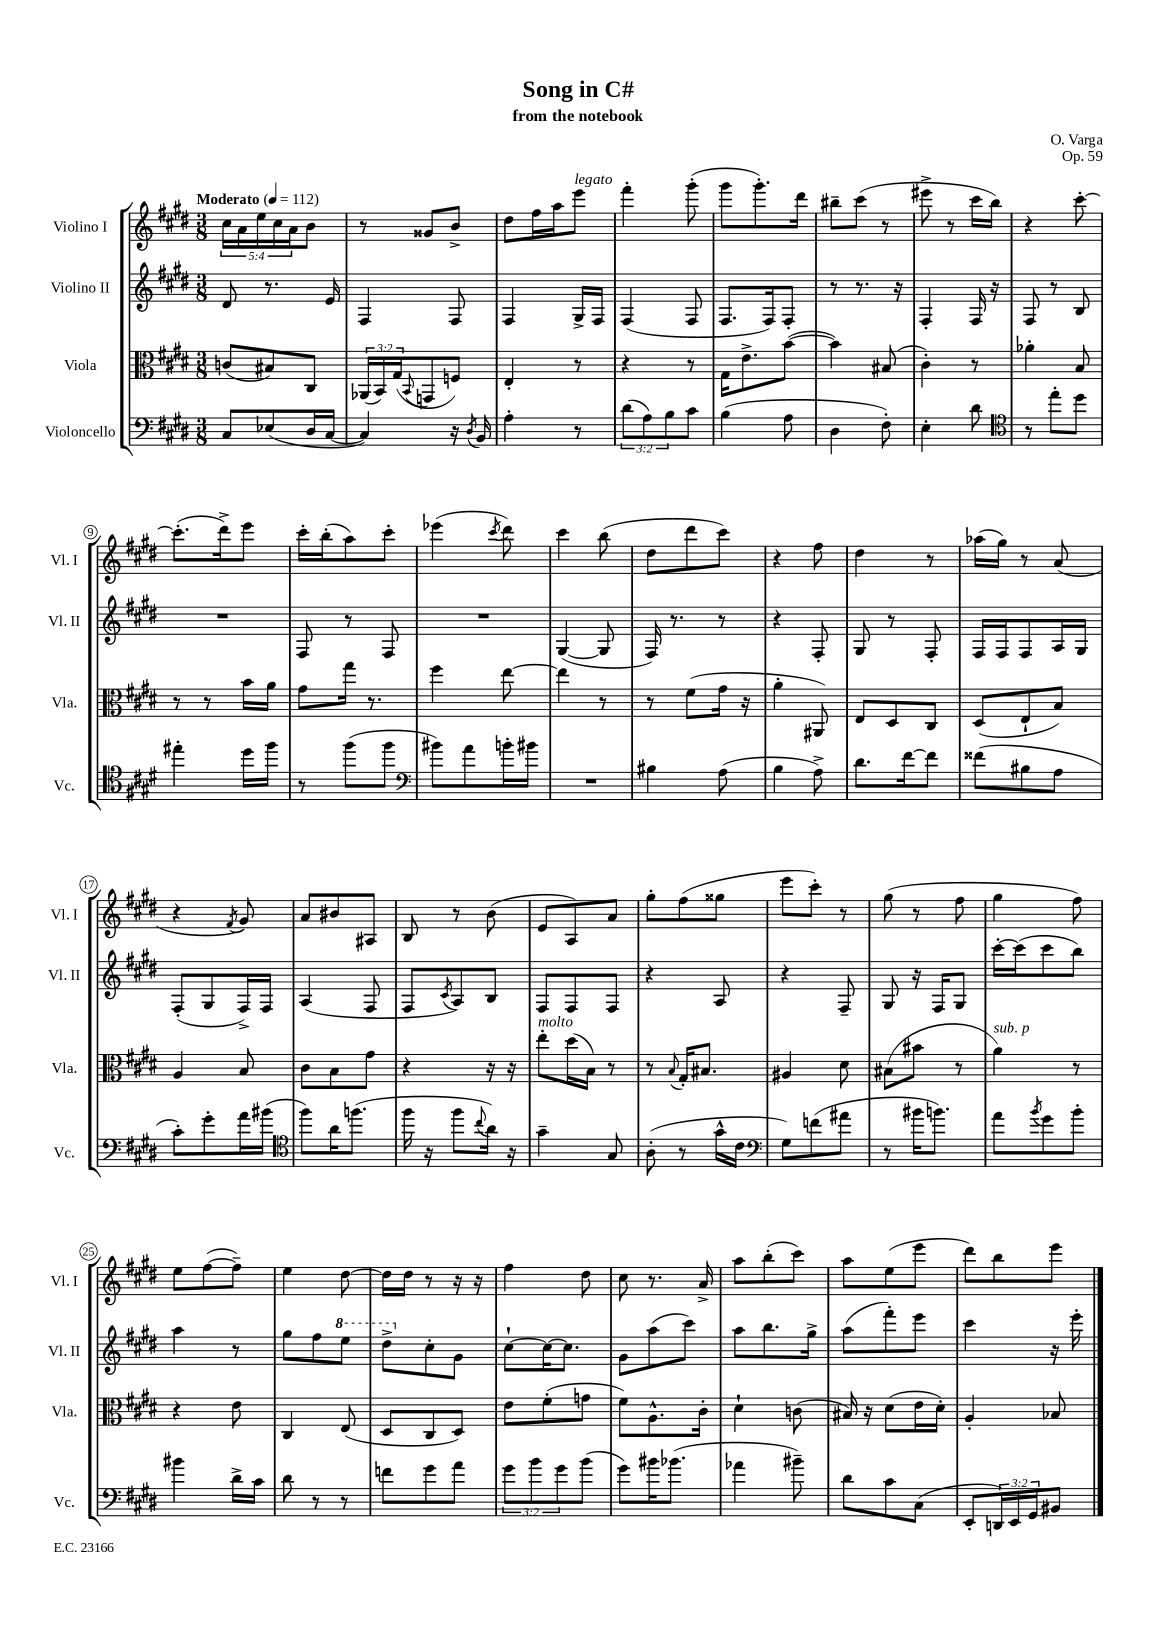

**kern	**kern	**kern	**kern
*staff4	*staff3	*staff2	*staff1
*clefF4	*clefC3	*clefG2	*clefG2
*k[f#c#g#d#]	*k[f#c#g#d#]	*k[f#c#g#d#]	*k[f#c#g#d#]
*M3/8	*M3/8	*M3/8	*M3/8
*MM112	*MM112	*MM112	*MM112
8C#	(8c	8d#	20cc#
.	.	.	20a
.	.	.	20ee
(8E-	8B#)	8.r	.
.	.	.	20cc#
.	.	.	20a
16D#	8C#	.	8b
[16C#	.	16e	.
=	=	=	=
4C#])	(24AA-	4F#	8r
.	24BB)	.	.
.	(24G#	.	.
.	8qqBB	.	.
.	8GG	.	8g##
16r	8F)	8F#	8b^
8qD#	.	.	.
16BB	.	.	.
=	=	=	=
4A'	4E'	4F#	8dd#
.	.	.	16ff#
.	.	.	16aa
8r	8r	16G#^	8eee
.	.	16F#	.
=	=	=	=
(12d#	4r	(4F#	4fff#'
12A)	.	.	.
12B	.	.	.
8c#	8r	8F#	(8ggg#'
=	=	=	=
(4B	16G#	8.F#	8ggg#
.	8.e^	.	.
.	.	.	8.ggg#')
.	.	16F#)	.
8A	([8b	8F#'	.
.	.	.	16ddd#
=	=	=	=
4D#	4b])	8r	8bb#~
.	.	8.r	(8ccc#
8F#')	(8B#	.	8r
.	.	16r	.
=	=	=	=
4E'	4c#')	4F#'	8eee#^
.	.	.	8r
8d#	8r	16F#	16ccc#
.	.	16r	16bb)
=	=	=	=
*clefC4	*	*	*
8r	4a-'	8F#	4r
8ee'	.	8r	.
8dd#	8B	8B	[8ccc#'
=	=	=	=
4ee#'	8r	4.r	(8.ccc#']
.	8r	.	.
.	.	.	16ddd#^)
16dd#	16b	.	8eee
16ff#	16a	.	.
=	=	=	=
8r	8g#	8F#	16ccc#'
.	.	.	(16bb'
(8ff#	16gg#	8r	8aa)
.	8.r	.	.
8ff#	.	8F#	8ccc#'
=	=	=	=
*clefF4	*	*	*
8b#)	4ff#	4.r	(4eee-
8a	.	.	.
.	.	.	8qccc#
16b'	[8ee	.	8ddd#)
16b#	.	.	.
=	=	=	=
4.r	4ee]	([4G#	4ccc#
.	8r	8G#]	(8bb
=	=	=	=
4B#	8r	16F#)	8dd#
.	.	8.r	.
.	(8f#	.	8ddd#
(8A	16g#	8r	8ccc#)
.	16r	.	.
=	=	=	=
4B	4a'	4r	4r
8A^)	8AA#)	8F#'	8ff#
=	=	=	=
8.d#	8E	8G#	4dd#
.	8D#	8r	.
[16f#	.	.	.
8f#]	8C#	8F#'	8r
=	=	=	=
(8f##	(8D#	16F#	(16aa-
.	.	16F#	16gg#)
8B#	8E`	8F#	8r
8A	8B)	16A	(8a
.	.	16G#	.
=	=	=	=
8c#')	4A	(8F#'	4r
8g#'	.	8G#	.
.	.	.	8qf#
16a	8B	16F#^)	8g#)
(16b#	.	16F#	.
=	=	=	=
*clefC4	*	*	*
8ff#)	8c#	(4A	8a
16a	8B	.	8b#
(8.ff	.	.	.
.	8g#	8F#	8A#
=	=	=	=
16ff#	4r	8F#	8B
16r	.	.	.
.	.	8qc#	.
8ff#	.	8A)	8r
8qqcc#	.	.	.
16a)	16r	8B	(8b
16r	16r	.	.
=	=	=	=
4g#~	8ee'	8F#	8e
.	(16dd#	8F#	8A)
.	16B)	.	.
8G#	8r	8F#	8a
=	=	=	=
(8A'	8r	4r	8gg#'
.	8qqB	.	.
8r	16G#'	.	(8ff#
.	8.B#	.	.
16g#^^	.	8A	8gg##
16c#	.	.	.
=	=	=	=
*clefF4	*	*	*
8G#)	4A#	4r	8eee
(8f	.	.	8ccc#')
8a#	8d#	8F#~	8r
=	=	=	=
8r	(8B#	8G#	(8gg#
16b#	8b#	16r	8r
8.b)	.	16F#	.
.	8r	8G#	8ff#
=	=	=	=
8a	4a)	[16ccc#'	4gg#
.	.	(16ccc#]	.
8qb	.	.	.
8g#	.	8ccc#	.
8b'	8r	8bb)	8ff#)
=	=	=	=
4b#	4r	4aa	8ee
.	.	.	([8ff#
16d#^	8e	8r	8ff#~])
16c#	.	.	.
=	=	=	=
8d#	4C#	8gg#	4ee
8r	.	8ff#	.
8r	(8E	8eee	[8dd#
=	=	=	=
8f	8D#	8ddd#^	16dd#]
.	.	.	16dd#
8g#	8C#	8cc#'	8r
8a	8D#)	8g#	16r
.	.	.	16r
=	=	=	=
12g#	8e	[8cc#`	4ff#
12b	.	.	.
.	(8f#'	16cc#_	.
12g#	.	.	.
.	.	8.cc#]	.
(8b	8g	.	8dd#
=	=	=	=
8g#)	8f#)	8g#	8cc#
16b#	8.A^^	(8aa	8.r
(8.b-	.	.	.
.	.	8ccc#)	.
.	16c#'	.	16a^
=	=	=	=
4a-	4d#`	8aa	8aa
.	.	8.bb	(8bb'
8b#~)	(8c	.	8ccc#)
.	.	16gg#^	.
=	=	=	=
8d#	16B#)	(8aa	8aa
.	16r	.	.
8c#	(8d#	8fff#')	(8ee
(8C#	16e	8eee	8eee
.	16d#')	.	.
=	=	=	=
8EE'	4A'	4ccc#	8ddd#)
24DD)	.	.	8bb
24EE	.	.	.
24GG#	.	.	.
8BB#	8B-	16r	8eee
.	.	16eee'	.
==	==	==	==
*-	*-	*-	*-
